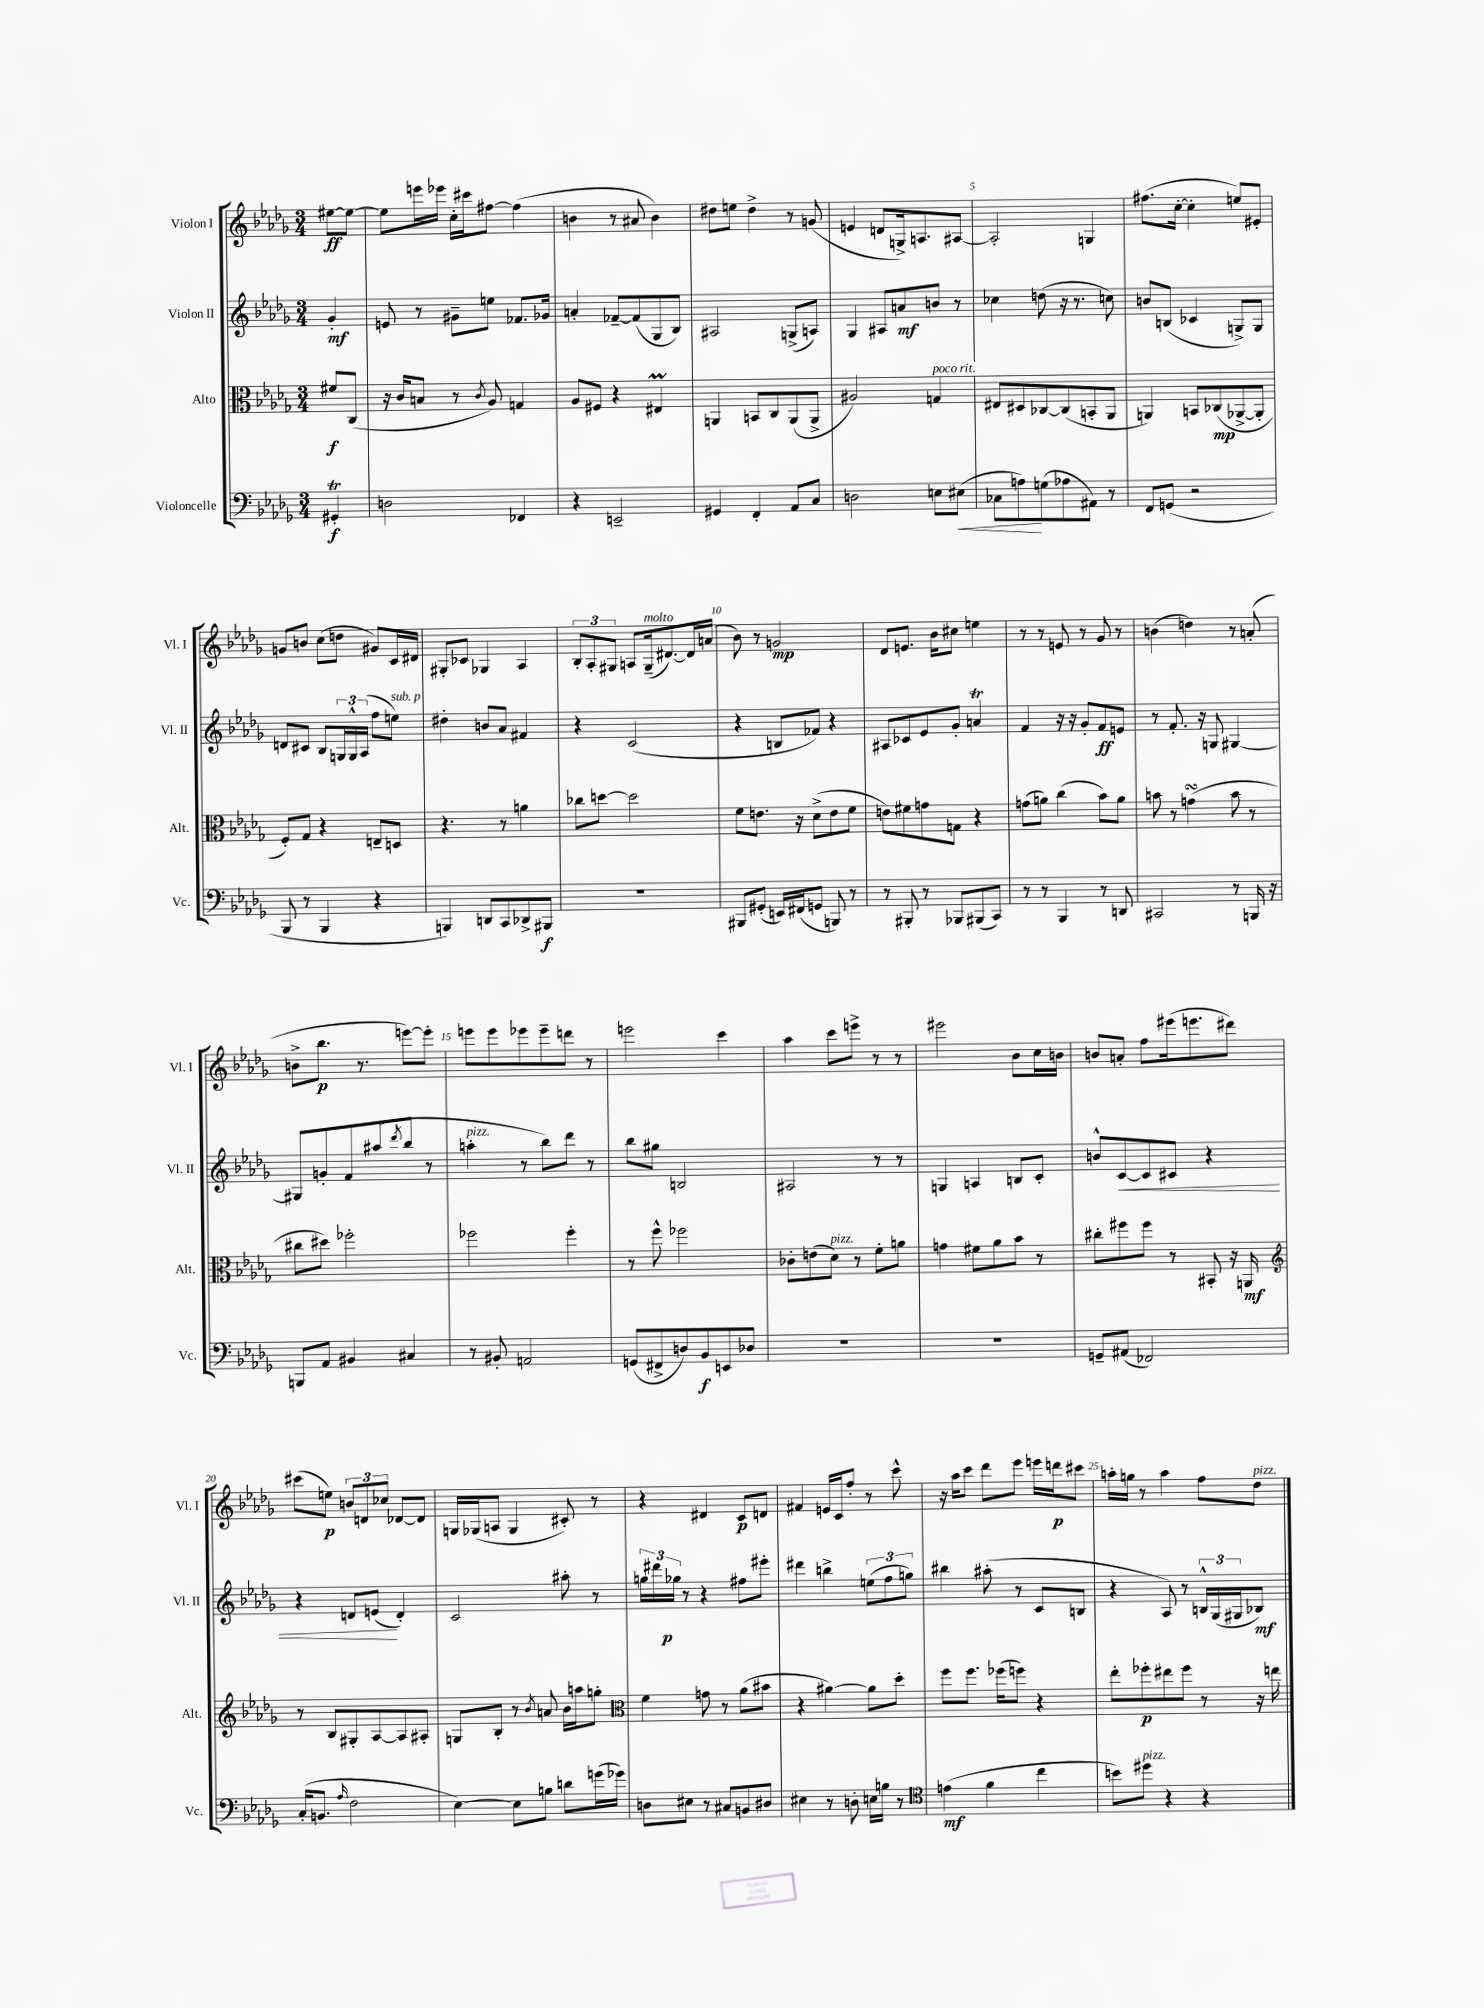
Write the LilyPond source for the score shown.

<<
\new StaffGroup <<
\new Staff = "s0" \with { instrumentName = "Violon I" shortInstrumentName = "Vl. I" } {
    \clef treble \key des \major \numericTimeSignature \time 3/4 \partial 4
    eis''8~\ff eis''8~ |
    eis''8 e'''16 ees'''16 c''16-. cis'''16 fis''8~ fis''4( |
    b'4 r8 ais'8 b'4) |
    dis''8 e''8 dis''4-> r8 g'8( |
    e'4 d'8 g16->) a8. ais8~ |
    ais2-. g4 |
    fis''8.( c''16~-. c''4-. e''8) eis'8-. |
    g'8 b'8 c''8( d''8 gis'8) c'16 dis'16 |
    gis8-. ces'8 ges4 aes4 |
    \tuplet 3/2 { bes8-. aes8-. gis8 } a8 gis16--^\markup { \italic "molto" }( dis'8.~) dis'16 a'16( |
    bes'8) r8 g'2\mp |
    des'8 e'8. bes'16 cis''8 e''4 |
    r8 r8 e'8 r8 ges'8 r8 |
    b'4( d''4) r8 a'8-.( |
    b'8-> bes''8.\p r8. e'''8~) e'''8-. |
    e'''8 e'''8 ees'''8 ees'''8-- d'''8 r8 |
    e'''2 c'''4 |
    aes''4 c'''8 e'''8-> r8 r8 |
    eis'''2 bes'8 c''16 b'16 |
    b'8 a'8-. f''8 eis'''16( e'''8. dis'''8) |
    cis'''8( e''8\p) \tuplet 3/2 { b'8 d'8 ces''8 } des'8~ des'8 |
    g16 ges16( a8 ges4 cis'8-.) r8 |
    r4 dis'4 c'8\p d'8 |
    fis'4 e'16 c'16 f''8-. r8 c'''8-^ |
    r16 aes''16 c'''8 des'''8 ees'''8 e'''16 d'''16\p cis'''8 |
    a''16-. g''16 r8 a''4 f''8 des''8^\markup { \italic "pizz." } \bar "|." |
}
\new Staff = "s1" \with { instrumentName = "Violon II" shortInstrumentName = "Vl. II" } {
    \clef treble \key des \major \numericTimeSignature \time 3/4 \partial 4
    ges'4-.\mf |
    e'8 r8 gis'8-- e''8 fes'8. ges'16 |
    a'4-. fes'8~-- fes'8( ges8 bes8) |
    ais2 g8->( a8) |
    ges4 ais8 a'8\mf b'8 r8 |
    ces''4 d''8( r16 r8. c''8) |
    b'8 b8( ces'4 g8->) g8 |
    d'8 cis'8 bes8 \tuplet 3/2 { g16 g16-^ aes16( } f''8 e''8^\markup { \italic "sub. p" }) |
    dis''4-. b'8 aes'8 fis'4 |
    r4 c'2( |
    r4 b8 fes'8) r4 |
    ais8 ces'8 ees'8 ges'8-. a'4\trill |
    f'4 r16 r16 ges'8-. f'8\ff e'8 |
    r8 f'8.-. r16 g8 gis4~ |
    gis8 g'8-. f'8 ais''8( \acciaccatura { des'''8 } bes''8 r8 |
    a''4-.^\markup { \italic "pizz." } r8 bes''8) des'''8 r8 |
    bes''8 gis''8 b2 |
    ais2 r8 r8 |
    g4 a4 b8 c'8-. |
    b'8-^ c'8~\< c'8 cis'8 r4 |
    r4 d'8 e'8\!( d'4-.) |
    c'2 ais''8-. r8 |
    \tuplet 3/2 { g''16 dis'''16 ges''16\p } r8 r4 fis''8 eis'''8-. |
    dis'''4 b''4-> \tuplet 3/2 { e''8( f''8 g''8) } |
    bis''4 ais''8-.( r8 c'8 b8 |
    r4 aes8) r8 \tuplet 3/2 { b16-^ ges16( gis16 } bes8\mf) \bar "|." |
}
\new Staff = "s2" \with { instrumentName = "Alto" shortInstrumentName = "Alt." } {
    \clef alto \key des \major \numericTimeSignature \time 3/4 \partial 4
    fis'8\f c8( |
    r16 c'16 b8 r8 \acciaccatura { c'8 } aes8) g4 |
    aes8 fis8 r4 eis4\prall |
    a,4 b,8 c8 a,8( a,8-> |
    ais2) g4^\markup { \italic "poco rit." } |
    eis8 dis8 ces8~ ces8( b,8-. aes,8 |
    a,4) b,8 ces8\mp( aes,8~-> aes,8-. |
    f8-.) ges8 r4 e8-- d8 |
    r4. r8 a'4 |
    ces''8 d''8~ d''2 |
    f'8 e'8. r16 des'8->( e'8 f'8 |
    e'8) fis'8 g'8 g8 r4 |
    g'8( a'8) c''4( bes'8) a'8 |
    b'8 r8 g'4\turn( b'8 r8 |
    cis''8 dis''8) fes''2-. |
    fes''2 fes''4-. |
    r8 f''8-^ fes''2 |
    ces'8-. e'8( des'8^\markup { \italic "pizz." }) r8 f'8-. a'8 |
    g'4 fis'8 aes'8 bes'8 r8 |
    cis''8-. fis''8 fis''8 r8 bis,8-. r16 a,16\mf |
    \clef treble r8 bes8 gis8-. aes8~ aes8 ais8-. |
    g8 bes8-. r8 \acciaccatura { bes'8 } a'8 bes'16 a''16 g''8-. |
    \clef alto f'4 g'8 r8 aes'8( bis'8 |
    r4 ais'4~) ais'8 des''8-. |
    f''8 f''8. fes''16( f''8) r4 |
    ees''8-. fes''8-.\p eis''8 fes''8 r8 r16 e''16 \bar "|." |
}
\new Staff = "s3" \with { instrumentName = "Violoncelle" shortInstrumentName = "Vc." } {
    \clef bass \key des \major \numericTimeSignature \time 3/4 \partial 4
    gis,4-.\trill\f |
    d2 fes,4 |
    r4 e,2-- |
    gis,4 f,4-. aes,8 c8 |
    d2 e8 eis8\<( |
    ces8 a8\!) g8( aes8 ais,8) r8 |
    f,8 g,8( r2 |
    bes,,8 r8 bes,,4 r4 |
    b,,4) d,8 c,8 des,8-> bis,,8\f |
    R2. |
    bis,,8 gis,8-.( e,16) fis,16( g,8 b,,8) r8 |
    r8 bis,,8-. r8 bes,,8 bis,,8( c,8) |
    r8 r8 bes,,4 r8 d,8 |
    cis,2 r8 b,,16 r16 |
    b,,8 aes,8 bis,4 cis4 |
    r8 bis,8-. a,2 |
    g,8( fis,8-> d8) bes,8\f e,8 des8 |
    R2. |
    R2. |
    g,8-- ais,8( fes,2) |
    c16-.( b,8. \grace { aes16 } f2 |
    ees4~) ees8 b8 d'8 g'16( ges'16) |
    d8 eis8 r8 cis8 b,8 dis8 |
    eis4 r8 d8-. e16 b16 r8 |
    \clef tenor e'4\mf( f'4 c''4 |
    b'8) dis''8^\markup { \italic "pizz." } r4 r4 \bar "|." |
}
>>
>>
\layout { \context { \Score \override BarNumber.break-visibility = ##(#f #t #t) barNumberVisibility = #(every-nth-bar-number-visible 5) } }
